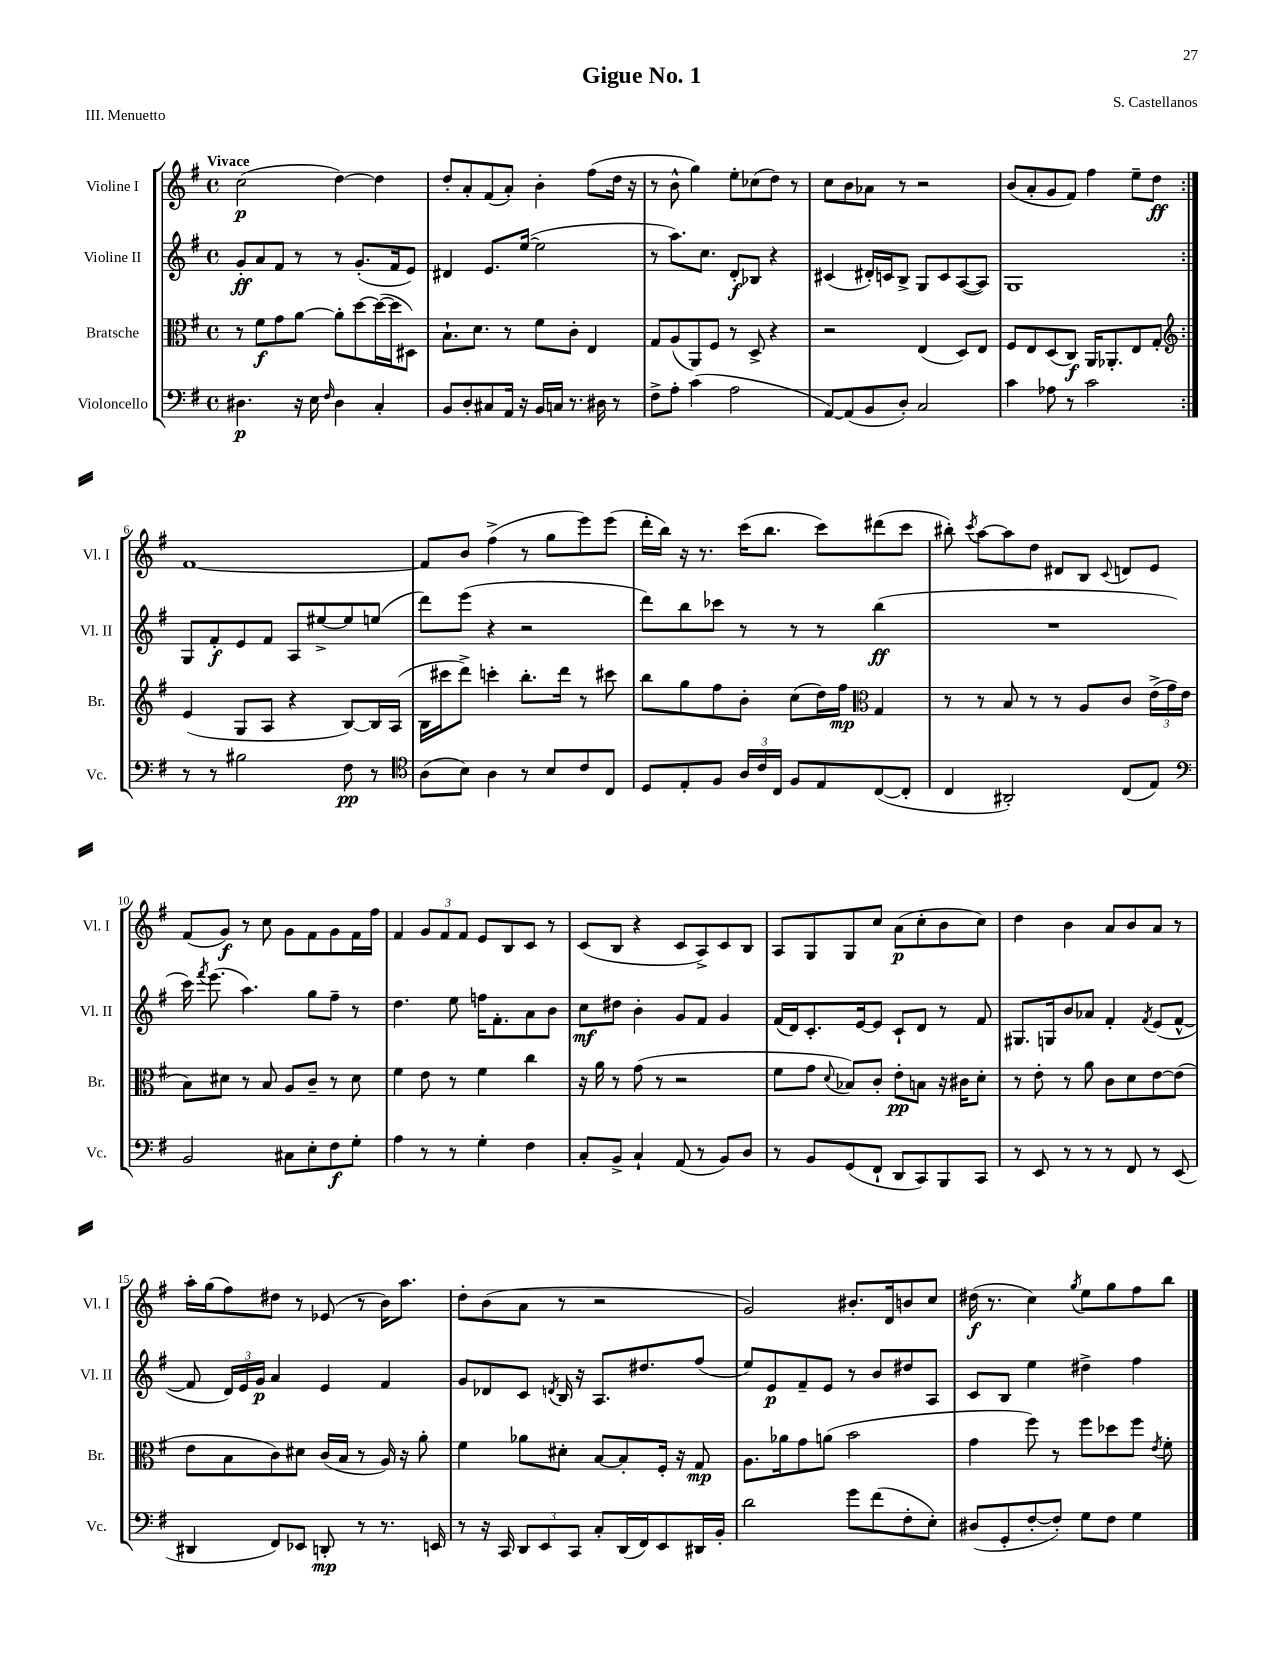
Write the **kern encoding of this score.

**kern	**kern	**kern	**kern
*staff4	*staff3	*staff2	*staff1
*clefF4	*clefC3	*clefG2	*clefG2
*k[f#]	*k[f#]	*k[f#]	*k[f#]
*M4/4	*M4/4	*M4/4	*M4/4
*met(c)	*met(c)	*met(c)	*met(c)
4.D#	8r	8g'	(2cc
.	8f#	8a	.
.	8g	8f#	.
16r	[8a	8r	.
16E	.	.	.
16qqF#	.	.	.
4D#	8a']	8r	[4dd)
.	[8dd	(8.g'	.
4C'	(16dd_	.	4dd]
.	16dd]	16f#	.
.	8D#)	8e)	.
=	=	=	=
8BB	8.B`	4d#	8dd'
8D'	.	.	8a'
.	8.d	.	.
8C#	.	8.e	(8f#
16AA	8r	.	8a')
16r	.	([16ee	.
16BB	8f#	2ee]	4b'
16C	.	.	.
8.r	8c'	.	.
.	4E	.	(8ff#
16D#	.	.	.
8r	.	.	16dd
.	.	.	16r
=	=	=	=
8F#^	8G	8r	8r
8A'	(8A	8.aa)	8b^^
(4c	8AA)	.	4gg)
.	.	8.cc	.
.	8F#	.	.
2A	8r	8d'	8ee'
.	8D^	8B-	(8cc-
.	4r	4r	8dd)
.	.	.	8r
=	=	=	=
[8AA)	2r	(4c#	8cc
(8AA]	.	.	8b
8BB	.	16d#')	8a-
.	.	16c	.
8D')	.	8B^	8r
2C	(4E	8G	2r
.	.	8c	.
.	8D)	([8A	.
.	8E	8A])	.
=	=	=	=
4c	8F#	1G	(8b
.	8E	.	8a'
8A-	(8D	.	8g
8r	8C)	.	8f#)
2c	16AA	.	4ff#
.	8.AA-'	.	.
.	8E	.	8ee~
.	8G'	.	8dd
=:|!	=:|!	=:|!	=:|!
*	*clefG2	*	*
8r	(4e	8G	[1f#
8r	.	8f#'	.
2B#	8G	8e	.
.	8A	8f#	.
.	4r	8A	.
.	.	[8ee#^	.
8F#	[8B)	8ee#]	.
8r	16B]	(8ee	.
.	(16A	.	.
=	=	=	=
*clefC4	*	*	*
(8A	16B	8ddd)	8f#]
.	16ccc#	.	.
8B)	8ddd^)	(8eee	8b
4A	4ccc'	4r	(4ff#^
8r	8.bb'	2r	8r
8B	.	.	8gg
.	16ddd	.	.
8c	8r	.	8eee)
8C	8ccc#	.	(8eee
=	=	=	=
8D	8bb	8ddd)	16ddd'
.	.	.	16bb)
8E'	8gg	8bb	16r
.	.	.	8.r
8F#	8ff#	8ccc-	.
24A	8b'	8r	(16ccc
24c	.	.	.
.	.	.	8.bb
24C	.	.	.
8F#	(8cc	8r	.
8E	16dd)	8r	8ccc)
.	16ff#	.	.
*	*clefC3	*	*
([8C	4G	(4bb	(8ddd#
8C']	.	.	8ccc
=	=	=	=
4C	8r	1r	8bb#')
.	.	.	8qccc
.	8r	.	[8aa
2AA#')	8B	.	8aa]
.	8r	.	8dd
.	8r	.	8d#
.	8A	.	8B
.	.	.	8qqc
(8C	8c	.	8d
8E)	(24e^	.	8e
.	24g	.	.
.	24e	.	.
=	=	=	=
*clefF4	*	*	*
2BB	8B)	16ccc)	(8f#
.	.	8qfff#	.
.	.	(8.eee	.
.	8d#	.	8g)
.	8r	4.aa)	8r
.	8B	.	8cc
8C#	8A	.	8g
8E'	8c~	8gg	8f#
8F#	8r	8ff#~	8g
8G'	8d#	8r	16f#
.	.	.	16ff#
=	=	=	=
4A	4f#	4.dd	4f#
8r	8e	.	12g
.	.	.	12f#
8r	8r	8ee	.
.	.	.	12f#
4G'	4f#	16ff	8e
.	.	8.f#'	.
.	.	.	8B
4F#	4cc	8a	8c
.	.	8b	8r
=	=	=	=
8C'	16r	8cc	(8c
.	16a	.	.
8BB^	8r	8dd#	8B
4C`	(8g	4b'	4r
.	8r	.	.
(8AA	2r	8g	8c
8r	.	8f#	8A^)
8BB)	.	4g	8c
8D	.	.	8B
=	=	=	=
8r	8f#	(16f#	8A
.	.	16d)	.
8BB	8g	8.c'	8G
.	8qqd	.	.
(8GG	8B-)	.	8G
.	.	[16e	.
8FF#`	8c'	8e]	8cc
8DD	8e'	8c`	(8a
8CC)	8B	8d	8cc'
8BBB	16r	8r	8b
.	16c#	.	.
8CC	8d'	8f#	8cc)
=	=	=	=
8r	8r	8.G#	4dd
8EE	8e'	.	.
.	.	16G	.
8r	8r	8b	4b
8r	8a	8a-	.
8r	8c	4f#'	8a
8FF#	8d	.	8b
.	.	8qf#	.
8r	[8e	(8e	8a
(8EE	(8e]	[8f#^^	8r
=	=	=	=
4DD#	8e	8f#]	16aa'
.	.	.	(16gg
.	8B	24d)	8ff#)
.	.	24e	.
.	.	24g	.
8FF#)	8c)	4a	8dd#
8EE-	8d#	.	8r
8DD'	(16c	4e	(8e-
.	16B	.	.
8r	8r	.	8r
8.r	16A)	4f#	16b)
.	16r	.	8.aa
.	8a'	.	.
16EE	.	.	.
=	=	=	=
8r	4f#	8g	8dd'
16r	.	8d-	(8b
16CC	.	.	.
12DD	8a-	8c	8a
12EE	.	.	.
.	.	8qd	.
.	8d#'	16B	8r
12CC	.	.	.
.	.	16r	.
8C'	[8B	8.A	2r
(16DD	8B']	.	.
16FF#)	.	8.dd#	.
8EE	16F#'	.	.
.	16r	.	.
16DD#	8G	(8ff#	.
16BB'	.	.	.
=	=	=	=
2d	8.A	8ee)	2g)
.	.	8e	.
.	16a-	.	.
.	8g	8f#~	.
.	(8a	8e	.
8g	2b	8r	8.b#'
(8f#	.	8b	.
.	.	.	16d
8F#'	.	8dd#	8b
8E')	.	8A	8cc
=	=	=	=
(8D#	4g	8c	(16dd#
.	.	.	8.r
8GG'	.	8B	.
[8F#'	8ff#)	4ee	4cc)
8F#'])	8r	.	.
.	.	.	8qgg
8G	8ff#	4dd#^	8ee
8F#	8dd-	.	8gg
4G	8ff#	4ff#	8ff#
.	8qe	.	.
.	8f#'	.	8bb
==	==	==	==
*-	*-	*-	*-
